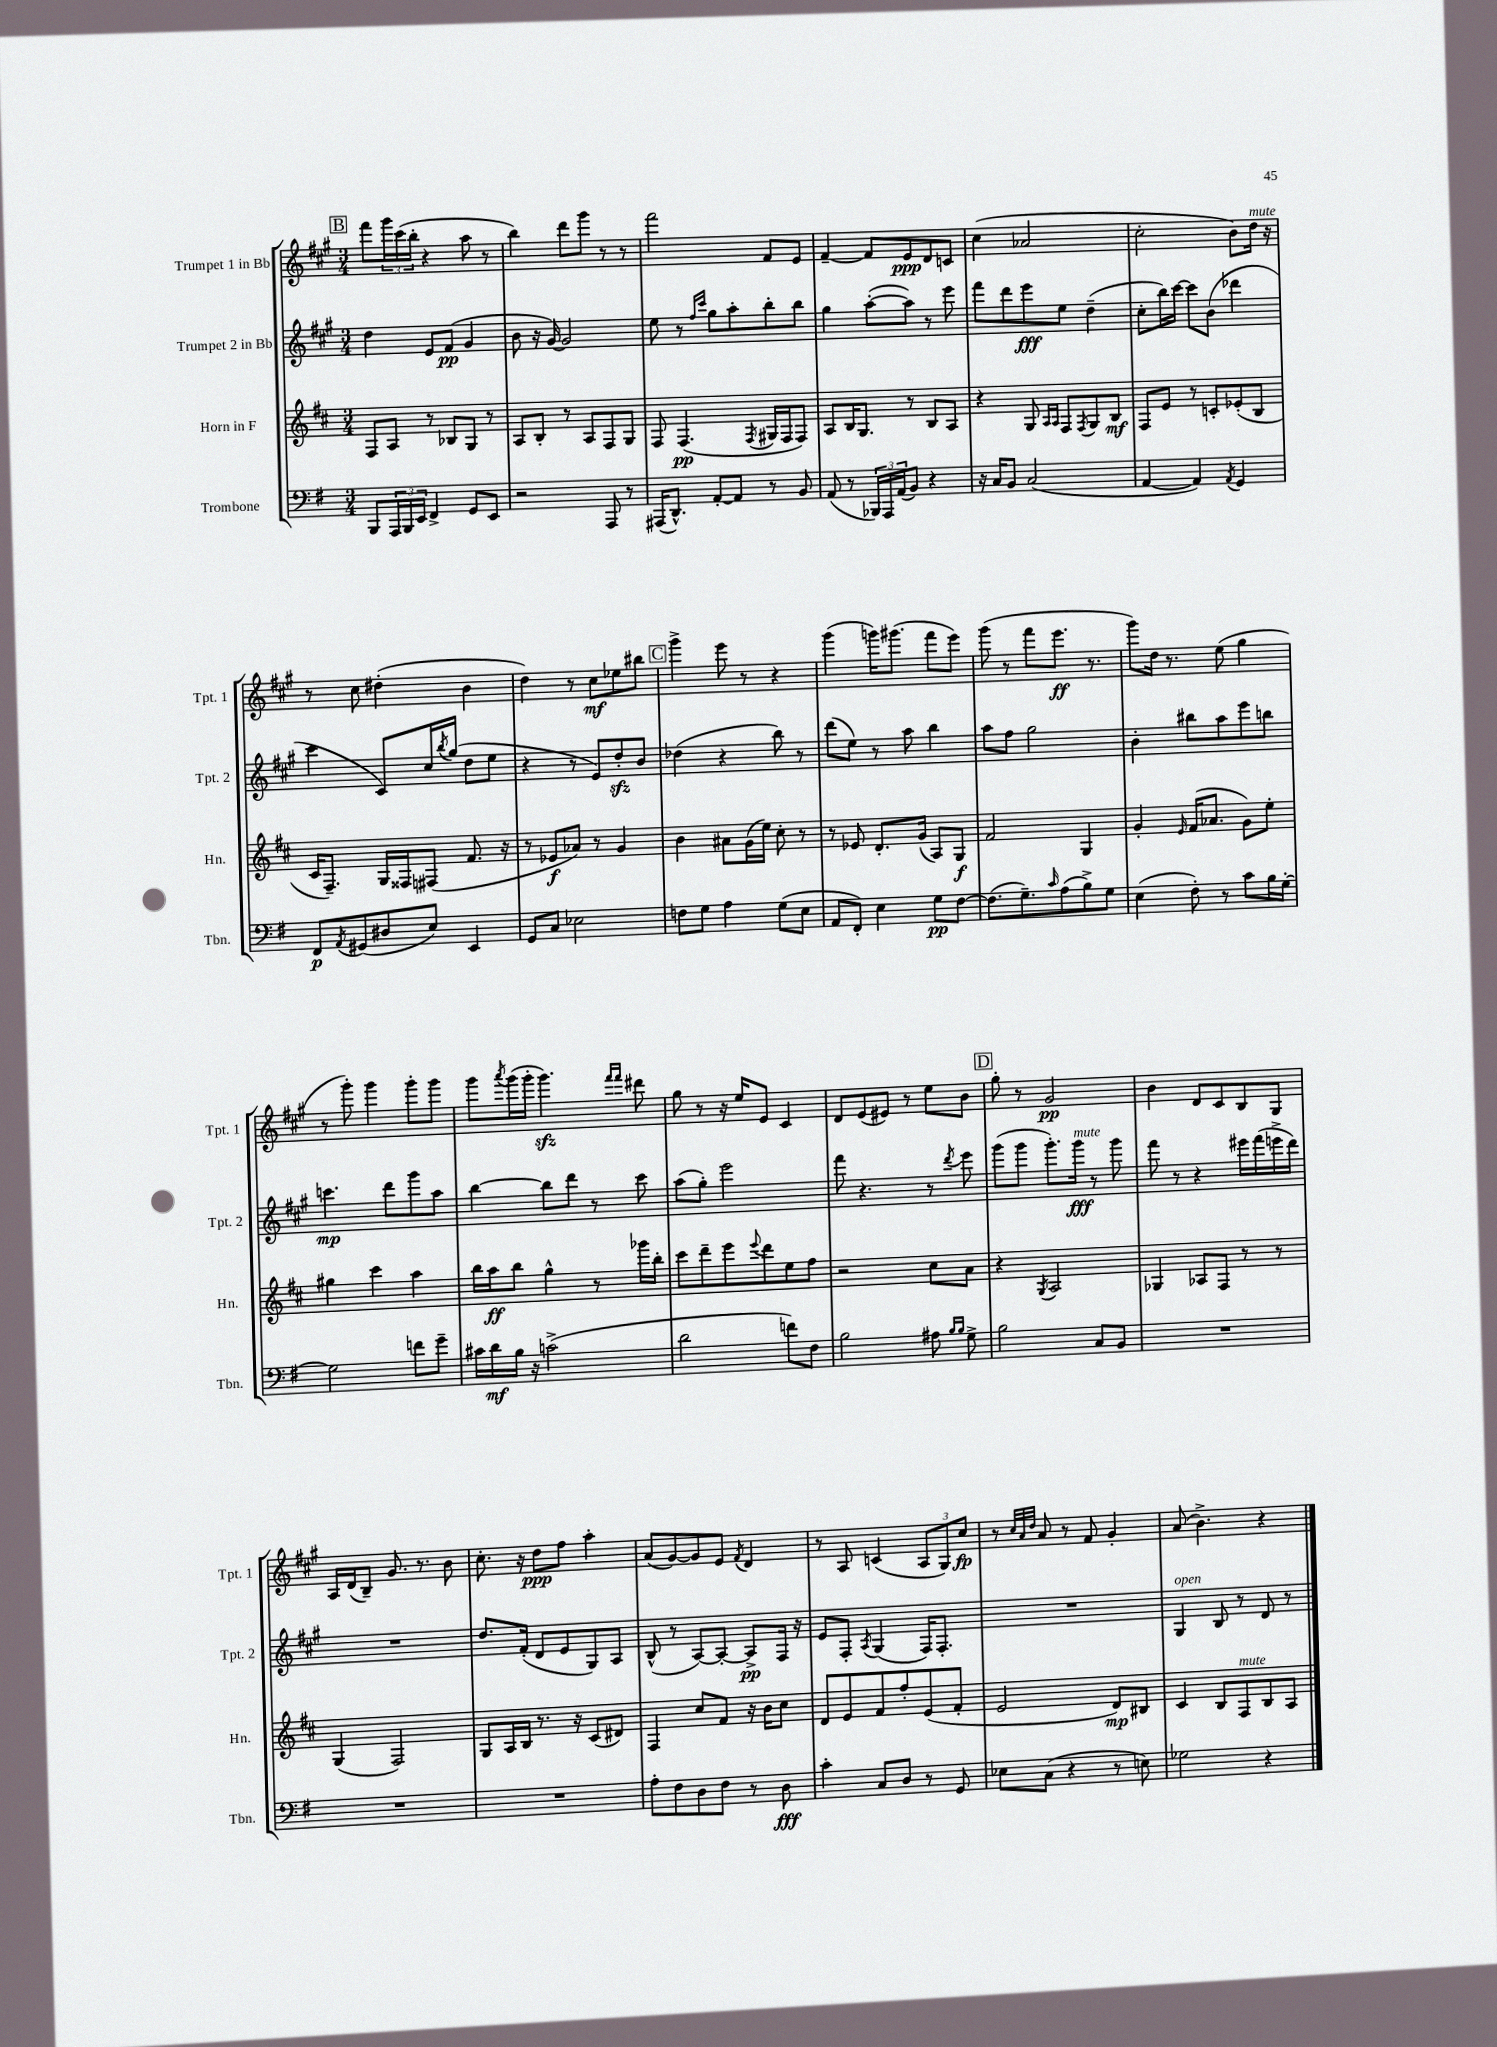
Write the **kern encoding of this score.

**kern	**dynam	**kern	**dynam	**kern	**dynam	**kern	**dynam
*part4	*part4	*part3	*part3	*part2	*part2	*part1	*part1
*staff4	*staff4	*staff3	*staff3	*staff2	*staff2	*staff1	*staff1
*I"Trombone	*	*I"Horn in F	*	*I"Trumpet 2 in Bb	*	*I"Trumpet 1 in Bb	*
*I'Tbn.	*	*I'Hn.	*	*I'Tpt. 2	*	*I'Tpt. 1	*
*clefF4	*	*clefG2	*	*clefG2	*	*clefG2	*
*k[f#]	*	*k[f#c#]	*	*k[f#c#g#]	*	*k[f#c#g#]	*
*M3/4	*	*M3/4	*	*M3/4	*	*M3/4	*
!!LO:REH:place=s1:t=B
=28	=28	=28	=28	=28	=28	=28	=28
8BBB/L	.	8F#/L	.	4dd\	.	8fff#\L	.
24AAA/L	.	8A/J	.	.	.	24ggg#\L	.
24BBB/	.	.	.	.	.	(24ccc#\	.
24EE/JJ	.	.	.	.	.	24bb'\JJ	.
4FF#^/	.	8r	.	8e/L	.	4r	.
.	.	8B-X/L	.	(8f#/J	pp	.	.
8GG/L	.	8G/J	.	4g#/	.	8aa\	.
8EE/J	.	8r	.	.	.	8r	.
=29	=29	=29	=29	=29	=29	=29	=29
2r	.	8A/L	.	8b\	.	4bb\)	.
.	.	8B'/J	.	16r	.	.	.
.	.	.	.	[16g#/)	.	.	.
.	.	8r	.	2g#/]	.	8ddd\L	.
.	.	8A/L	.	.	.	8ggg#\J	.
8AAA/	.	8F#/	.	.	.	8r	.
8r	.	8G/J	.	.	.	8r	.
=30	=30	=30	=30	=30	=30	=30	=30
(16AAA#X/KL	.	8F#/	.	8ee\	.	2fff#\	.
8.DD^^/J)	.	.	.	.	.	.	.
.	.	(4.F#/	pp	8r	.	.	.
.	.	.	.	16qqff#/LL	.	.	.
.	.	.	.	16qqccc#/JJ	.	.	.
[8AA'/L	.	.	.	8gg#\L	.	.	.
8AA/J]	.	.	.	8aa'\	.	.	.
.	.	8qF#/	.	.	.	.	.
8r	.	16G#X/LL	.	8bb'\	.	8f#/L	.
.	.	16F#/J	.	.	.	.	.
8BB/	.	8F#/J)	.	8bb\J	.	8e/J	.
=31	=31	=31	=31	=31	=31	=31	=31
(8AA/	.	8A/L	.	4gg#\	.	[4f#~/	.
8r	.	16B/K	.	.	.	.	.
.	.	8.G/J	.	.	.	.	.
24BBB-X/LL)	.	.	.	([8aa'\L	.	8f#/L]	.
24AAA/	.	.	.	.	.	.	.
(24AA/J	.	.	.	.	.	.	.
8BB/J)	.	8r	.	8aa\J])	.	8e/	ppp
4r	.	8B/L	.	8r	.	8d/	.
.	.	8A/J	.	8eee\	.	8cn/J	.
=32	=32	=32	=32	=32	=32	=32	=32
16r	.	4r	.	8fff#\L	.	(4cc#\	.
16C/KL	.	.	.	.	.	.	.
8BB/J	.	.	.	8ddd\	.	.	.
(2C/	.	8G/	.	8eee\	fff	2a-X/	.
.	.	16qqA/LL	.	.	.	.	.
.	.	16qqA/JJ	.	.	.	.	.
.	.	8F#/L	.	8ee\J	.	.	.
.	.	8qF#/	.	.	.	.	.
.	.	8G/	.	(4dd~\	.	.	.
.	.	8B/J	mf	.	.	.	.
=33	=33	=33	=33	=33	=33	=33	=33
[4AA/	.	8F#/L	.	8cc#'\L	.	2cc#'\	.
.	.	8e/J	.	16bb\L)	.	.	.
.	.	.	.	[16ccc#\JJ	.	.	.
4AA/])	.	8r	.	8ccc#\L]	.	.	.
.	.	8cn'/L	.	(8b\J	.	.	.
8qAA/	.	.	.	.	.	.	.
4GG/	.	(8e-X'/	.	4ddd-X\	.	8b\L)	.
!	!	!	!	!	!	!LO:TX:a:i:t=mute	!
.	.	8B/J	.	.	.	16dd\Jk	.
.	.	.	.	.	.	16r	.
!!LO:LB:g=z
=34	=34	=34	=34	=34	=34	=34	=34
8FF#/L	p	16c#/KL	.	4ccc#\	.	8r	.
.	.	8.F#~/J)	.	.	.	.	.
8qAA/	.	.	.	.	.	.	.
(8GG#X/	.	.	.	.	.	8cc#\	.
8D#X/	.	16G/LL	.	8c#/L)	.	(4dd#X'\	.
.	.	16F##X/J	.	.	.	.	.
8E/J)	.	(8F#X/J	.	16cc#/L	.	.	.
.	.	.	.	8qbb/	.	.	.
.	.	.	.	(16gg#/JJ	.	.	.
4EE/	.	8.f#/	.	8dd\L	.	4b\	.
.	.	.	.	8ee\J	.	.	.
.	.	16r	.	.	.	.	.
=35	=35	=35	=35	=35	=35	=35	=35
8GG/L	.	8r	.	4r	.	4dd\)	.
8C/J	.	8e-X/L	f	.	.	.	.
2E-X\	.	8a-X/J)	.	8r	.	8r	.
.	.	8r	.	8e/L)	.	8cc#\L	mf
.	.	4g/	.	8ddzz'/	.	8ee-X\	.
.	.	.	.	8b/J	.	8bb#X\J	.
!!LO:REH:place=s1:t=C
=36	=36	=36	=36	=36	=36	=36	=36
8Fn\L	.	4b\	.	(4dd-X\	.	4ggg#^\	.
8G\J	.	.	.	.	.	.	.
4A\	.	8a#X\L	.	4r	.	8eee\	.
.	.	(16g\L	.	.	.	8r	.
.	.	16ee\JJ)	.	.	.	.	.
(8G\L	.	8cc#'\	.	8bb\)	.	4r	.
8E\J	.	8r	.	8r	.	.	.
=37	=37	=37	=37	=37	=37	=37	=37
8AA/L	.	8r	.	(8ddd\L	.	(4ggg#\	.
8FF#'/J)	.	8e-X/	.	8ee\J)	.	.	.
4E\	.	8.d'/L	.	8r	.	16gggn\KL)	.
.	.	.	.	.	.	(8.ggg#X\J	.
.	.	.	.	8aa\	.	.	.
.	.	(16g/Jk	.	.	.	.	.
8G\L	pp	8A/L)	.	4bb\	.	8fff#\L	.
[8F#\J	.	8G/J	f	.	.	8eee\J)	.
=38	=38	=38	=38	=38	=38	=38	=38
(8.F#\L]	.	2f#/	.	8aa\L	.	(8ggg#\	.
.	.	.	.	8ff#\J	.	8r	.
8.G~\)	.	.	.	.	.	.	.
.	.	.	.	2gg#\	.	8fff#\L	.
16qqc/	.	.	.	.	.	.	.
(8A\	.	.	.	.	.	8.eee\J	ff
8B^\)	.	4G/	.	.	.	.	.
.	.	.	.	.	.	8.r	.
8G\J	.	.	.	.	.	.	.
=39	=39	=39	=39	=39	=39	=39	=39
(4E\	.	4g'/	.	4b'\	.	8ggg#\L)	.
.	.	.	.	.	.	16dd\Jk	.
.	.	.	.	.	.	8.r	.
.	.	16qqe/	.	.	.	.	.
8F#'\)	.	(16f#/KL	.	8bb#X\L	.	.	.
.	.	8.a-X/J	.	.	.	.	.
8r	.	.	.	8aa\	.	(8ee\	.
8c\L	.	8g\L)	.	8eee\	.	4gg#\	.
16B\L	.	8ee'\J	.	8bbn\J	.	.	.
[16G'\JJ	.	.	.	.	.	.	.
!!LO:LB:g=z
=40	=40	=40	=40	=40	=40	=40	=40
2G\]	.	4gg#X\	.	4.cccn\	mp	8r	.
.	.	.	.	.	.	8ggg#'\)	.
.	.	4ccc#\	.	.	.	4ggg#\	.
.	.	.	.	8ddd\L	.	.	.
8fn\L	.	4aa\	.	8ggg#\	.	8ggg#'\L	.
8g~\J	.	.	.	8aa\J	.	8ggg#\J	.
=41	=41	=41	=41	=41	=41	=41	=41
16c#X\LL	.	16bb\LL	.	[4bb\	.	8ggg#\L	.
16d\	mf	16aa\J	ff	.	.	.	.
.	.	.	.	.	.	8qaaa/	.
16B\JJ	.	8bb\J	.	.	.	(16ggg#\L	.
16r	.	.	.	.	.	16ggg#'\JJ	.
(2cn^\	.	4gg^^\	.	8bb\L]	.	4.ggg#zz\)	.
.	.	.	.	8ddd\J	.	.	.
.	.	8r	.	8r	.	.	.
.	.	.	.	.	.	16qqfff#/LL	.
.	.	.	.	.	.	16qqfff#/JJ	.
.	.	16ggg-X\LL	.	8ccc#\	.	8ddd#X\	.
.	.	16bb'\JJ	.	.	.	.	.
=42	=42	=42	=42	=42	=42	=42	=42
2d\	.	8ccc#\L	.	(8aa\L	.	8gg#\	.
.	.	8ddd~\	.	8gg#'\J)	.	8r	.
.	.	8eee\	.	2eee\	.	16r	.
.	.	.	.	.	.	16ee/KL	.
.	.	8qqeee/	.	.	.	.	.
.	.	8ddd\	.	.	.	8e/J	.
8fn\L)	.	8ee\	.	.	.	4c#/	.
8F#\J	.	8ff#\J	.	.	.	.	.
=43	=43	=43	=43	=43	=43	=43	=43
2B\	.	2r	.	8fff#\	.	8d/L	.
.	.	.	.	4.r	.	(8e/	.
.	.	.	.	.	.	8e#X/J)	.
.	.	.	.	.	.	8r	.
8A#X\	.	8cc#\L	.	8r	.	8ee\L	.
16qqB/LL	.	.	.	.	.	.	.
16qqB/JJ	.	.	.	8qddd/	.	.	.
8G^\	.	8a\J	.	8eee\	.	8b\J	.
!!LO:REH:place=s1:t=D
=44	=44	=44	=44	=44	=44	=44	=44
2B\	.	4r	.	(8ggg#\L	.	8gg#'\	.
.	.	.	.	8ggg#\J	.	8r	.
.	.	8qG/	.	.	.	.	.
.	.	2A/	.	8.ggg#'\L)	.	2g#/	pp
!	!	!	!	!LO:TX:a:i:t=mute	!	!	!
.	.	.	.	16ggg#\Jk	fff	.	.
8C/L	.	.	.	8r	.	.	.
8BB/J	.	.	.	8ggg#\	.	.	.
=45	=45	=45	=45	=45	=45	=45	=45
2.r	.	4G-X/	.	8fff#\	.	4b\	.
.	.	.	.	8r	.	.	.
.	.	8A-X/L	.	4r	.	8d/L	.
.	.	8F#/J	.	.	.	8c#/	.
.	.	8r	.	16eee#X\LL	.	8B/	.
.	.	.	.	(16fff#\	.	.	.
.	.	8r	.	16eeen^\	.	8G#/J	.
.	.	.	.	16ddd\JJ)	.	.	.
!!LO:LB:g=z
=46	=46	=46	=46	=46	=46	=46	=46
2.r	.	(4G/	.	2.r	.	16A/LL	.
.	.	.	.	.	.	(16d/J	.
.	.	.	.	.	.	8B~/J)	.
.	.	2F#/)	.	.	.	8.g#/	.
.	.	.	.	.	.	8.r	.
.	.	.	.	.	.	8b\	.
=47	=47	=47	=47	=47	=47	=47	=47
2.r	.	8G/L	.	8.dd/L	.	8.cc#'\	.
.	.	16A/L	.	.	.	.	.
.	.	16B/JJ	.	(16f#'/Jk	.	16r	.
.	.	8.r	.	8d/L	.	8dd\L	ppp
.	.	.	.	8e/	.	8ff#\J	.
.	.	16r	.	.	.	.	.
.	.	(8c#/L	.	8G#/)	.	4aa'\	.
.	.	8d#X/J)	.	8A/J	.	.	.
=48	=48	=48	=48	=48	=48	=48	=48
8A'\L	.	4F#/	.	(8B^^/	.	(8a/L	.
8F#\	.	.	.	8r	.	[8g#/)	.
8D\	.	8cc#/L	.	[8A/L)	.	8g#/]	.
8F#\J	.	8f#/J	.	8A'/J_	.	8e/J	.
.	.	.	.	.	.	8qf#/	.
8r	.	16r	.	8A^/L]	pp	4d/	.
.	.	16b\KL	.	.	.	.	.
8D\	fff	8cc#\J	.	16F#/Jk	.	.	.
.	.	.	.	16r	.	.	.
=49	=49	=49	=49	=49	=49	=49	=49
4c'\	.	8d/L	.	8e/L	.	8r	.
.	.	8e/	.	8F#'/J	.	8A/	.
.	.	.	.	8qA/	.	.	.
8C/L	.	8f#/	.	(4G#/	.	(4cn/	.
8D/J	.	8ff#'/	.	.	.	.	.
8r	.	(8e/	.	16F#/KL)	.	12A/L	.
.	.	.	.	8.F#'/J	.	.	.
.	.	.	.	.	.	12G#/)	.
8GG/	.	8f#'/J	.	.	.	.	.
.	.	.	.	.	.	12cc#/J	fp
=50	=50	=50	=50	=50	=50	=50	=50
8E-X\L	.	2e/	.	2.r	.	8r	.
.	.	.	.	.	.	32qqcc#/LLL	.
.	.	.	.	.	.	32qqa/	.
.	.	.	.	.	.	32qqdd/JJJ	.
(8C\J	.	.	.	.	.	8a/	.
4r	.	.	.	.	.	8r	.
.	.	.	.	.	.	8f#/	.
8r	.	8d/L)	mp	.	.	4g#'/	.
8En\)	.	8B#X/J	.	.	.	.	.
=51	=51	=51	=51	=51	=51	=51	=51
!	!	!	!	!LO:TX:a:i:t=open	!	!	!
2G-X\	.	4c#/	.	4G#/	.	(8a/	.
.	.	.	.	.	.	4.b^\)	.
.	.	8B/L	.	8B/	.	.	.
!	!	!LO:TX:a:i:t=mute	!	!	!	!	!
.	.	8F#/	.	8r	.	.	.
4r	.	8B/	.	8d/	.	4r	.
.	.	8A/J	.	8r	.	.	.
==	==	==	==	==	==	==	==
*-	*-	*-	*-	*-	*-	*-	*-
